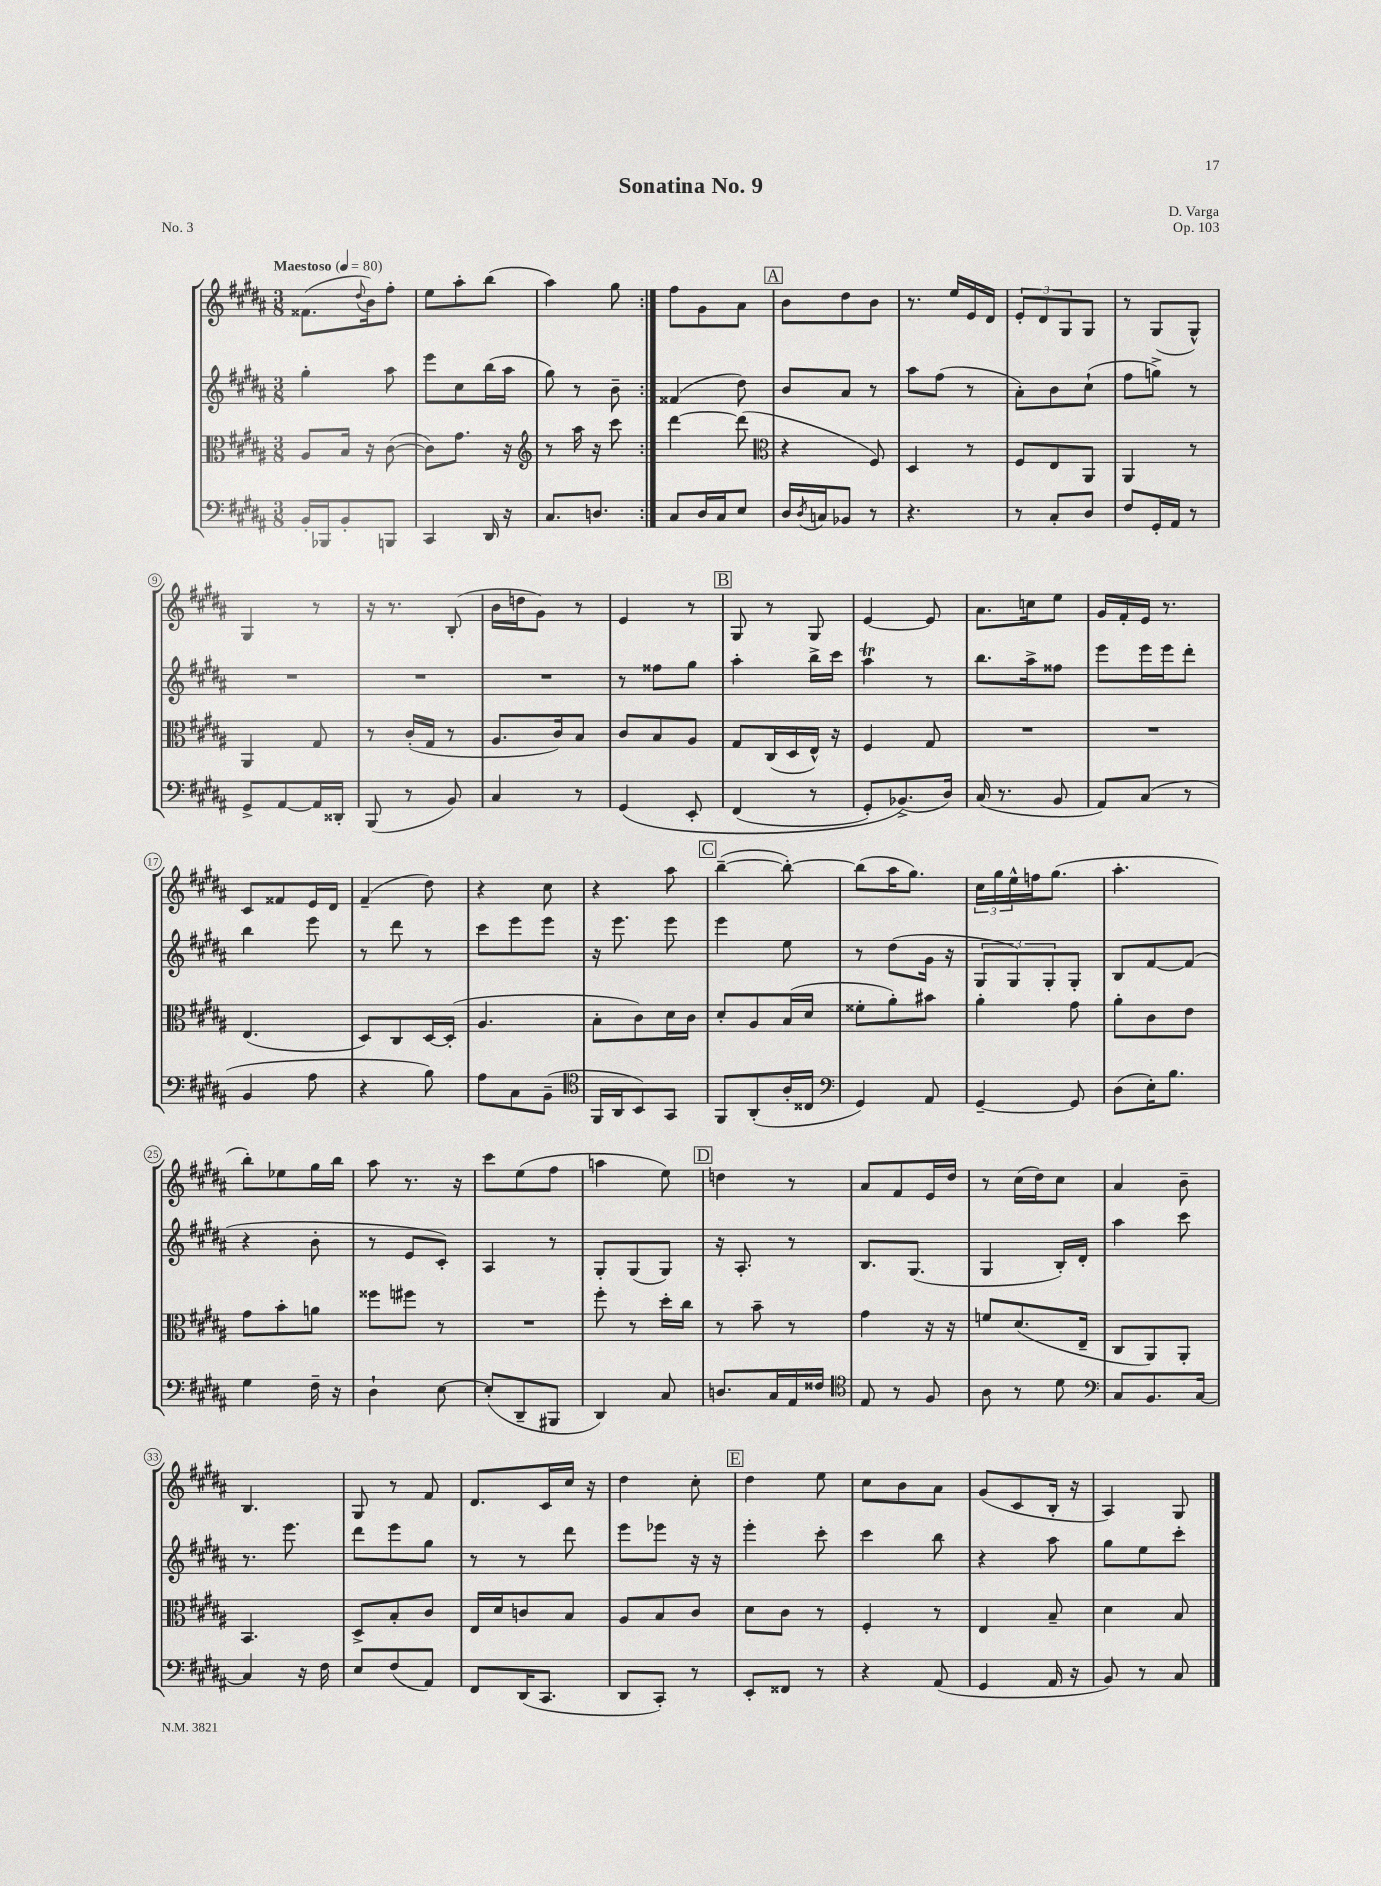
\header { title = "Sonatina No. 9" composer = "D. Varga" opus = "Op. 103" piece = "No. 3" }
<<
\new StaffGroup <<
\new Staff = "s0" {
    \clef treble \key b \major \numericTimeSignature \time 3/8 \tempo "Maestoso" 4 = 80
    \repeat volta 2 { fisis'8.( \appoggiatura { dis''8 } b'16) fis''8-. |
    e''8 ais''8-. b''8( |
    ais''4) gis''8 | }
    fis''8 gis'8 ais'8 |
    \mark \markup { \box "A" } b'8 dis''8 b'8 |
    r8. e''16 e'16 dis'16 |
    \tuplet 3/2 { e'8-. dis'8 gis8 } gis8 |
    r8 gis8( gis8-^) |
    gis4 r8 |
    r16 r8. b8-.( |
    b'16 d''16 gis'8) r8 |
    e'4 r8 |
    \mark \markup { \box "B" } gis8 r8 gis8 |
    e'4~ e'8 |
    ais'8. c''16 e''8 |
    gis'16 fis'16-. e'16 r8. |
    cis'8 fisis'8 e'16 dis'16 |
    fis'4--( dis''8) |
    r4 cis''8 |
    r4 ais''8 |
    \mark \markup { \box "C" } b''4~--( b''8~-.) |
    b''8( ais''16 gis''8.) |
    \tuplet 3/2 { cis''16 gis''16 e''16-^ } f''16 gis''8.( |
    ais''4.-. |
    b''8-.) ees''8 gis''16 b''16 |
    ais''8 r8. r16 |
    cis'''8 e''8( fis''8 |
    a''4 e''8) |
    \mark \markup { \box "D" } d''4 r8 |
    ais'8 fis'8 e'16 dis''16 |
    r8 cis''16( dis''16) cis''8 |
    ais'4 b'8-- |
    b4. |
    gis8 r8 fis'8 |
    dis'8. cis'16 cis''16 r16 |
    dis''4 cis''8-. |
    \mark \markup { \box "E" } dis''4 e''8 |
    cis''8 b'8 ais'8 |
    gis'8( cis'8 b16-. r16 |
    ais4) gis8 \bar "|." |
}
\new Staff = "s1" {
    \clef treble \key b \major \numericTimeSignature \time 3/8
    \repeat volta 2 { gis''4-. ais''8 |
    e'''8 cis''8 b''16( ais''16 |
    gis''8) r8 b'8-- | }
    fisis'4( dis''8) |
    \mark \markup { \box "A" } b'8 ais'8 r8 |
    ais''8 fis''8( r8 |
    ais'8-.) b'8 cis''8-!( |
    fis''8 g''8->) r8 |
    R4. |
    R4. |
    R4. |
    r8 fisis''8 gis''8 |
    \mark \markup { \box "B" } ais''4-. b''16-> cis'''16 |
    ais''4\trill r8 |
    b''8. ais''16-> fisis''8 |
    e'''8 e'''16 e'''16 dis'''8-. |
    b''4 e'''8 |
    r8 dis'''8 r8 |
    cis'''8 e'''8 e'''8 |
    r16 e'''8. e'''8 |
    \mark \markup { \box "C" } e'''4 e''8 |
    r8 dis''8( gis'16 r16 |
    \tuplet 3/2 { gis8 gis8) gis8-. } gis8-. |
    b8 fis'8~ fis'8( |
    r4 b'8-. |
    r8 e'8 cis'8-.) |
    ais4 r8 |
    gis8-. gis8( gis8) |
    \mark \markup { \box "D" } r16 ais8.-. r8 |
    b8. gis8.( |
    gis4 b16-.) dis'16-. |
    ais''4 cis'''8 |
    r8. e'''8. |
    dis'''8 e'''8 gis''8 |
    r8 r8 dis'''8 |
    e'''8 ees'''8 r16 r16 |
    \mark \markup { \box "E" } e'''4-. cis'''8-. |
    cis'''4 b''8 |
    r4 ais''8 |
    gis''8 e''8 cis'''8-. \bar "|." |
}
\new Staff = "s2" {
    \clef alto \key b \major \numericTimeSignature \time 3/8
    \repeat volta 2 { ais8 b16 r16 cis'8~( |
    cis'8) gis'8. r16 |
    \clef treble r8 ais''16 r16 cis'''8 | }
    dis'''4~ dis'''8( |
    \mark \markup { \box "A" } \clef alto r4 fis8) |
    dis4 r8 |
    fis8 e8 ais,8 |
    ais,4 r8 |
    ais,4 gis8 |
    r8 cis'16-.( gis16 r8 |
    ais8. cis'16) b8 |
    cis'8 b8 ais8 |
    \mark \markup { \box "B" } gis8 cis16( dis16 e16-^) r16 |
    fis4 gis8 |
    R4. |
    R4. |
    e4.( |
    dis8) cis8 dis16~ dis16-.( |
    ais4. |
    b8-. cis'8) dis'16 cis'16 |
    \mark \markup { \box "C" } dis'8-. ais8 b16( dis'16 |
    fisis'8-. ais'8-.) bis'8 |
    ais'4-. gis'8 |
    ais'8-. cis'8 e'8 |
    gis'8 b'8-. a'8 |
    fisis''8 fis''8 r8 |
    R4. |
    fis''8-. r8 dis''16-. cis''16 |
    \mark \markup { \box "D" } r8 b'8-- r8 |
    gis'4 r16 r16 |
    f'8 dis'8.( e16-- |
    cis8 ais,8) ais,8-. |
    b,4. |
    dis8-> b8-. cis'8 |
    e16 dis'16 c'8 b8 |
    ais8 b8 cis'8 |
    \mark \markup { \box "E" } dis'8 cis'8 r8 |
    fis4-. r8 |
    e4 b8-- |
    dis'4 b8 \bar "|." |
}
\new Staff = "s3" {
    \clef bass \key b \major \numericTimeSignature \time 3/8
    \repeat volta 2 { b,16-. bes,,16 b,8-. b,,8 |
    cis,4 dis,16 r16 |
    cis8. d8. | }
    cis8 dis16 cis16 e8 |
    \mark \markup { \box "A" } dis16 \acciaccatura { dis8 } c16 bes,8 r8 |
    r4. |
    r8 cis8-. dis8 |
    fis8 gis,16-. ais,16 r8 |
    gis,8-> ais,8~ ais,16 disis,16-. |
    b,,8( r8 b,8) |
    cis4 r8 |
    gis,4\( e,8-. |
    \mark \markup { \box "B" } fis,4( r8 |
    gis,8-.) bes,8.->(\) dis16) |
    cis16( r8. b,8 |
    ais,8) cis8( r8 |
    b,4 ais8 |
    r4 b8) |
    ais8 cis8 b,8--( |
    \clef tenor fis,16 ais,16 b,8) gis,8 |
    \mark \markup { \box "C" } fis,8 ais,8-.( ais16-. cisis16 |
    \clef bass gis,4) ais,8 |
    gis,4~-- gis,8 |
    dis8( e16-.) b8. |
    gis4 fis16-- r16 |
    dis4-! e8~ |
    e8-.( dis,8-- bis,,8 |
    dis,4) cis8 |
    \mark \markup { \box "D" } d8. cis16 ais,16 fisis16 |
    \clef tenor e8 r8 fis8 |
    ais8 r8 dis'8 |
    \clef bass cis8 b,8. cis16~ |
    cis4 r16 fis16 |
    e8 fis8( ais,8) |
    fis,8 dis,16( cis,8. |
    dis,8 cis,8-.) r8 |
    \mark \markup { \box "E" } e,8-. fisis,8 r8 |
    r4 ais,8( |
    gis,4 ais,16 r16 |
    b,8) r8 cis8 \bar "|." |
}
>>
>>
\layout { \context { \Score \override BarNumber.stencil = #(make-stencil-circler 0.1 0.3 ly:text-interface::print) } }
